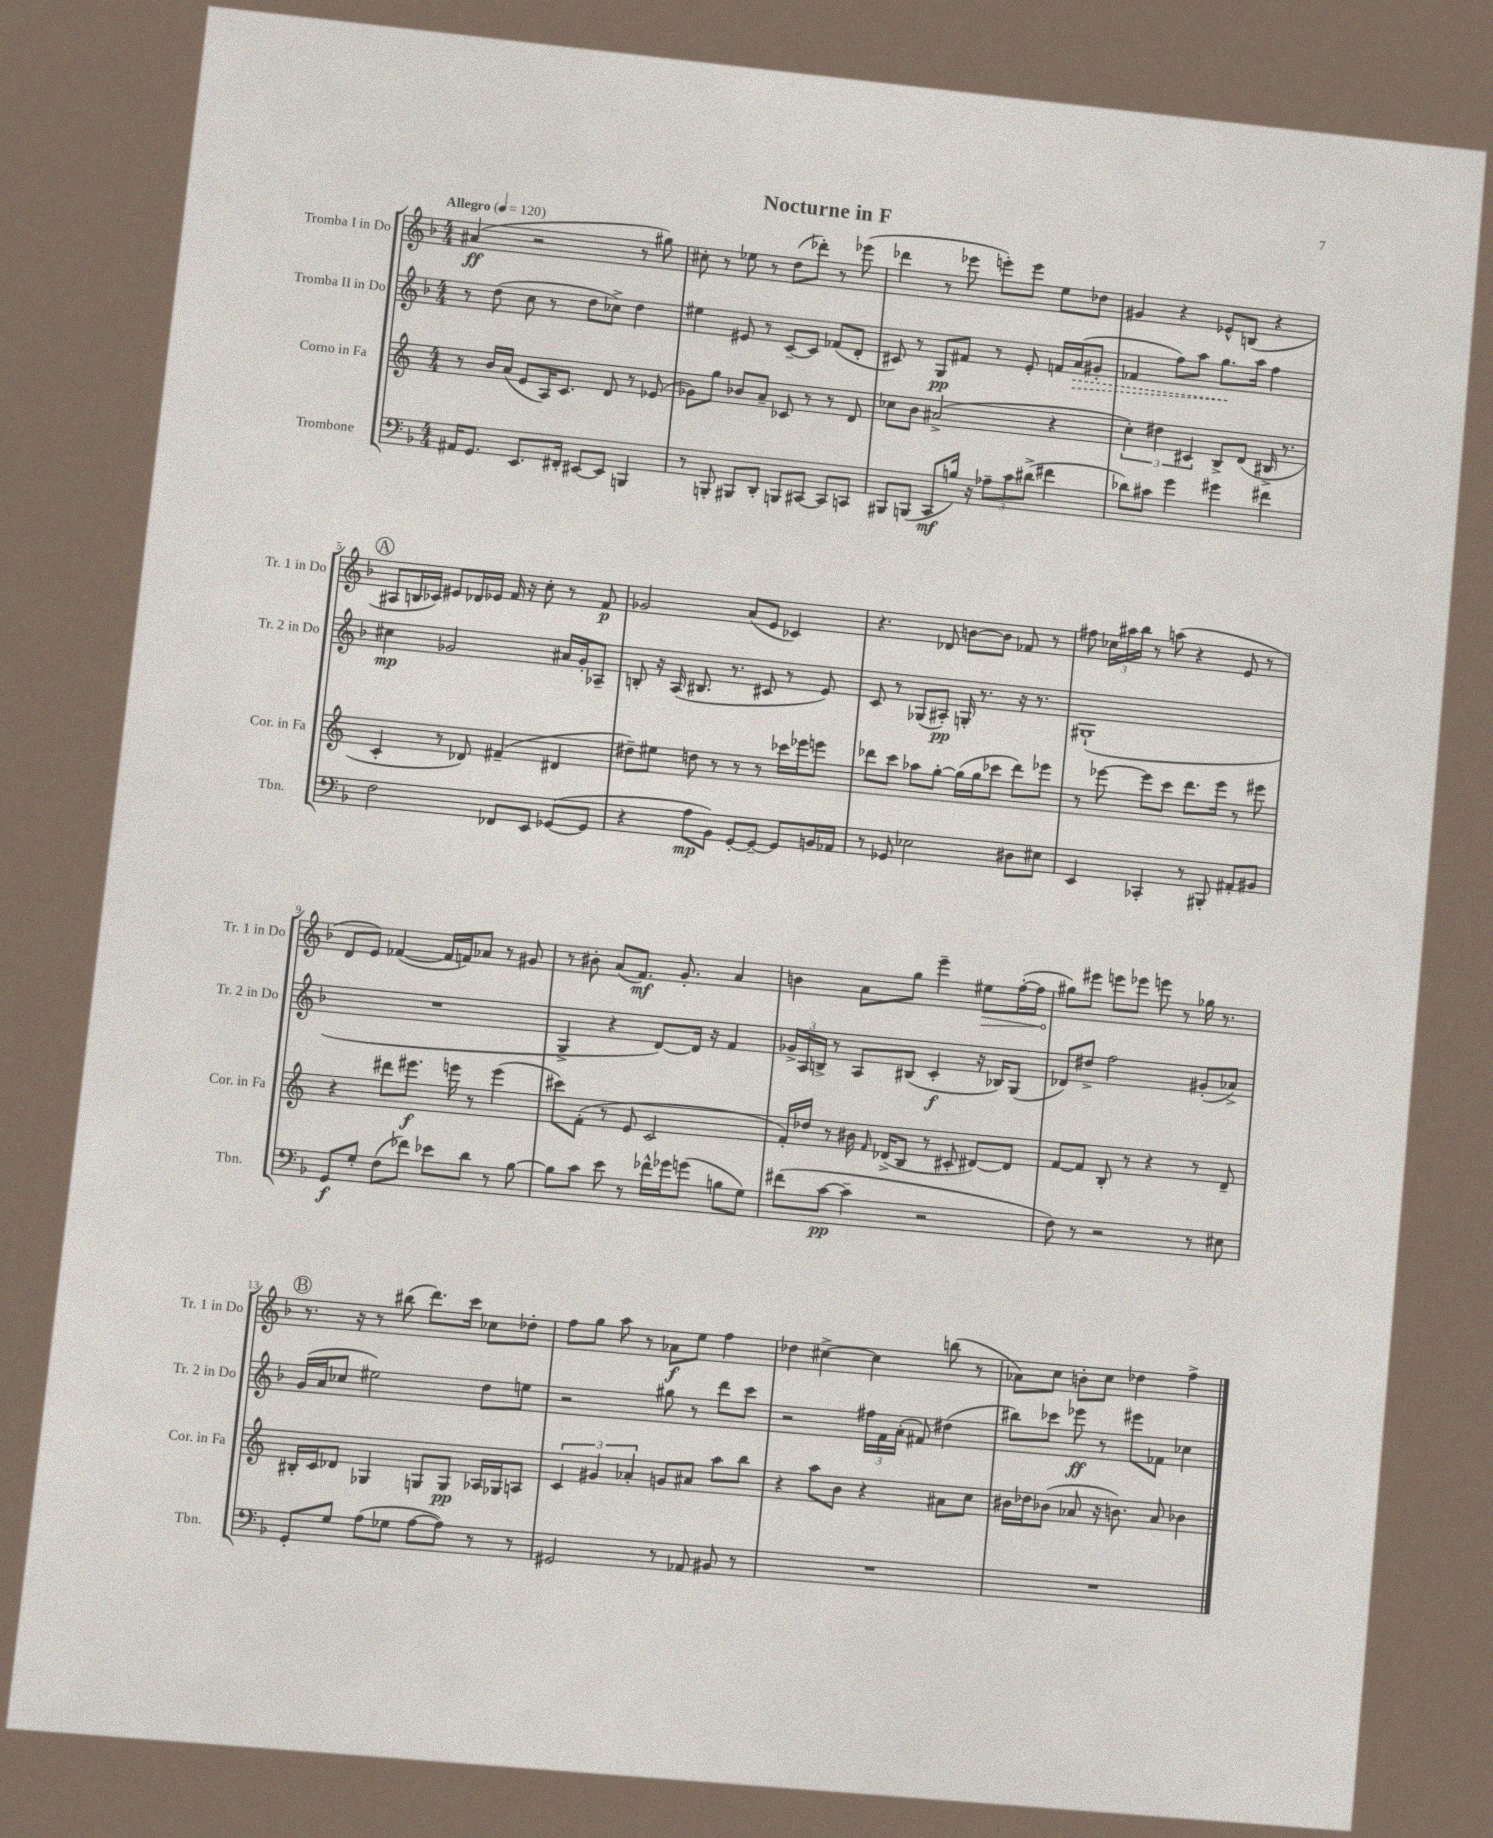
\header { title = "Nocturne in F" }
<<
\new StaffGroup <<
\new Staff = "s0" \with { instrumentName = "Tromba I in Do" shortInstrumentName = "Tr. 1 in Do" } {
    \clef treble \key f \major \numericTimeSignature \time 4/4 \tempo "Allegro" 4 = 120
    \autoBeamOff ais'4\ff( r2 r8 gis''8) |
    cis''8-. r8 ees''8 r8 d''8[( des'''8]-.) r8 ees'''8( |
    des'''4 r8 ees'''8 e'''8[-.) e'''8] e''8[ des''8] |
    gis'4 r4 ees'8[-^ b8]( r4 |
    \mark \markup { \circle "A" } ais8[ b16 ces'16]) eis'8[ des'16 ees'16] f'16 r16 c''8-. r8 f'8\p |
    ges'2 a'8[( e'8] ces'4) |
    r4. des'8 b'8[~ b'8] fes'8 r8 |
    fis''8 \tuplet 3/2 { ces''16[ ais''16 bes''16] } r8 a''8( r4 e'8 r8 |
    d'8[ e'8]) fes'4~( fes'16[ f'16) aes'8] r8 gis'8 |
    r8 bis'8-. a'8[( f'8.]\mf) g'8.-. a'4 |
    b'4 a'8[ g''8] e'''4-- \once \override Hairpin.circled-tip = ##t eis''8[\> f''16~-.( f''16] |
    gis''8[\!) eis'''8] e'''8[ ees'''8] e'''8 r8 ges''16 r8. |
    \mark \markup { \circle "B" } r8. r16 r8 bis''8( d'''8.[) c'''16] ces''8[ des''8]-. |
    f''8[ g''8] a''8 r8 aes'8[\f e''8] f''4 |
    des''4 cis''4~-> cis''4 b''8( r8 |
    aes'8[) c''8] b'8[-. c''8] des''4 f''4-> \bar "|." |
}
\new Staff = "s1" \with { instrumentName = "Tromba II in Do" shortInstrumentName = "Tr. 2 in Do" } {
    \clef treble \key f \major \numericTimeSignature \time 4/4
    \autoBeamOff r8 d''8( c''8 r8 d''8[ ces''8]->) d''4 |
    eis''4 eis'8 r8 c'8[~-- c'8] fes'8[( d'8]-. |
    cis'8) r8 g8[\pp fis'8] r8 e'8-. f'16[ \once \override Hairpin.style = #'dashed-line a'16\>( gis'8]-. |
    fes'4 f''8[) a''8] g''8.[\! a''16] f''4 |
    \mark \markup { \circle "A" } cis''4\mp ges'2 ais'16[ ges'16-. aes8]-- |
    b8-. r16 a16( bis8. r8. cis'8 r8 e'8) |
    c'8 r8 ges8[( ais8]-.\pp) g16-. r8. r16 r8. |
    gis1-!( |
    R1 |
    g4-> r4 d'8[~) d'16] r16 f'4 |
    \tuplet 3/2 { ges'16[-> a16 b16]-> } r8 a8[ bis8]( c'4-.\f r16 bes16[) g8]( |
    des'8[) dis''8]-> f''2 gis'8[-.( aes'8]->) |
    \mark \markup { \circle "B" } g'16[( a'16 ces''8] eis''2) d''8[ e''8] |
    r2 gis''8 r8 d'''8[ c'''8] |
    r2 \tuplet 3/2 { fis''16[ f'16 a'16]-.( } fis'8) dis''4( |
    bis''8[) ces'''8] ees'''8\ff r8 eis'''8[ fes'8] ces''4 \bar "|." |
}
\new Staff = "s2" \with { instrumentName = "Corno in Fa" shortInstrumentName = "Cor. in Fa" } {
    \clef treble \key c \major \numericTimeSignature \time 4/4
    \autoBeamOff r8 b'16[ a'16]( e'8[ a16) c'8.] d'8 r8 ees'8( |
    ges'8[) g''8] bes'8[ a'8]-- ces'8 r8 r8 d'8 |
    ces''8[ b'8] ais'2->( r4 |
    \tuplet 3/2 { c''4-.) dis''4 cis'4 } b8[-> d'8]( bis16-> r8. |
    \mark \markup { \circle "A" } c'4-. r8 des'8) fis'4--( dis'4 |
    dis''8[--) eis''8] d''8 r8 r8 r8 ces'''16[ ees'''16 e'''8] |
    des'''8[ c'''8] aes''8[ g''8]~-. g''16[( g''16 ces'''8] des'''8[) ees'''8] |
    r8 ees'''8~ ees'''8[ c'''8] d'''8.[ ees'''16] r8 eis'''8 |
    r4 dis'''8[ eis'''8.]\f e'''16 r8 e'''4( |
    cis'''8[) f'8]-.( r8 e'8 c'2 |
    f'16[-.) des''16] r8 bis'16 \grace { f'16 } des'16[->( b8] r8 cis'8-. dis'8[~) dis'8] |
    f'8[~ f'8] b8-. r8 r4 r8 d'8-- |
    \mark \markup { \circle "B" } bis16[-. c'16 des'8] ges4 g8[ g8]\pp aes16[ ges16 a8] |
    \tuplet 3/2 { c'4 gis'4 aes'4-. } g'8[ ais'8] a''8[ b''8] |
    r4 a''8[ b'8] r4 ais'8[ c''8] |
    bis'16[ des''16 bes'8]( aes'8 r16 b'8.) aes'8 bes'4 \bar "|." |
}
\new Staff = "s3" \with { instrumentName = "Trombone" shortInstrumentName = "Tbn." } {
    \clef bass \key f \major \numericTimeSignature \time 4/4
    \autoBeamOff ais,16[ g,8.] e,8.[ fis,16]-. eis,8[~ eis,8] b,,4 |
    r8 b,,8-. bis,,8[ d,8]-. b,,8[ cis,8]~ cis,8[ c,8] |
    bis,,8[ b,,8]( c,8[\mf b16]) r16 \tuplet 3/2 { aes8[-- c'8 dis'8]->( } fis'4 |
    des'8[) cis'8] g'4 gis'4 fis'4 |
    \mark \markup { \circle "A" } f2 fes,8[ e,8] ges,8[~( ges,8] |
    r4 a8[\mp bes,8]) g,8[~-. g,8]~-- g,8[ b,16 aes,16] |
    r8 ges,8 ees2 dis8[ eis8] |
    e,4 ces,4-. r8 bis,,8-. ais,8[-. bis,8] |
    g,8[\f g8]-. f8[( fes'8]) ees'8[ d'8] r8 bes8~ |
    bes8[ c'8] e'8 r8 fes'16[-^ ges'16 g'8]( b8[ g8]) |
    fis'8[( c'8]~\pp c'4-- r2 |
    f8) r8 r2 r8 eis8 |
    \mark \markup { \circle "B" } g,8[-. g8] a8[( ges8] a8[~ a8]) r8 r8 |
    gis,2 r8 aes,8 bis,8 r8 |
    R1 |
    R1 \bar "|." |
}
>>
>>
